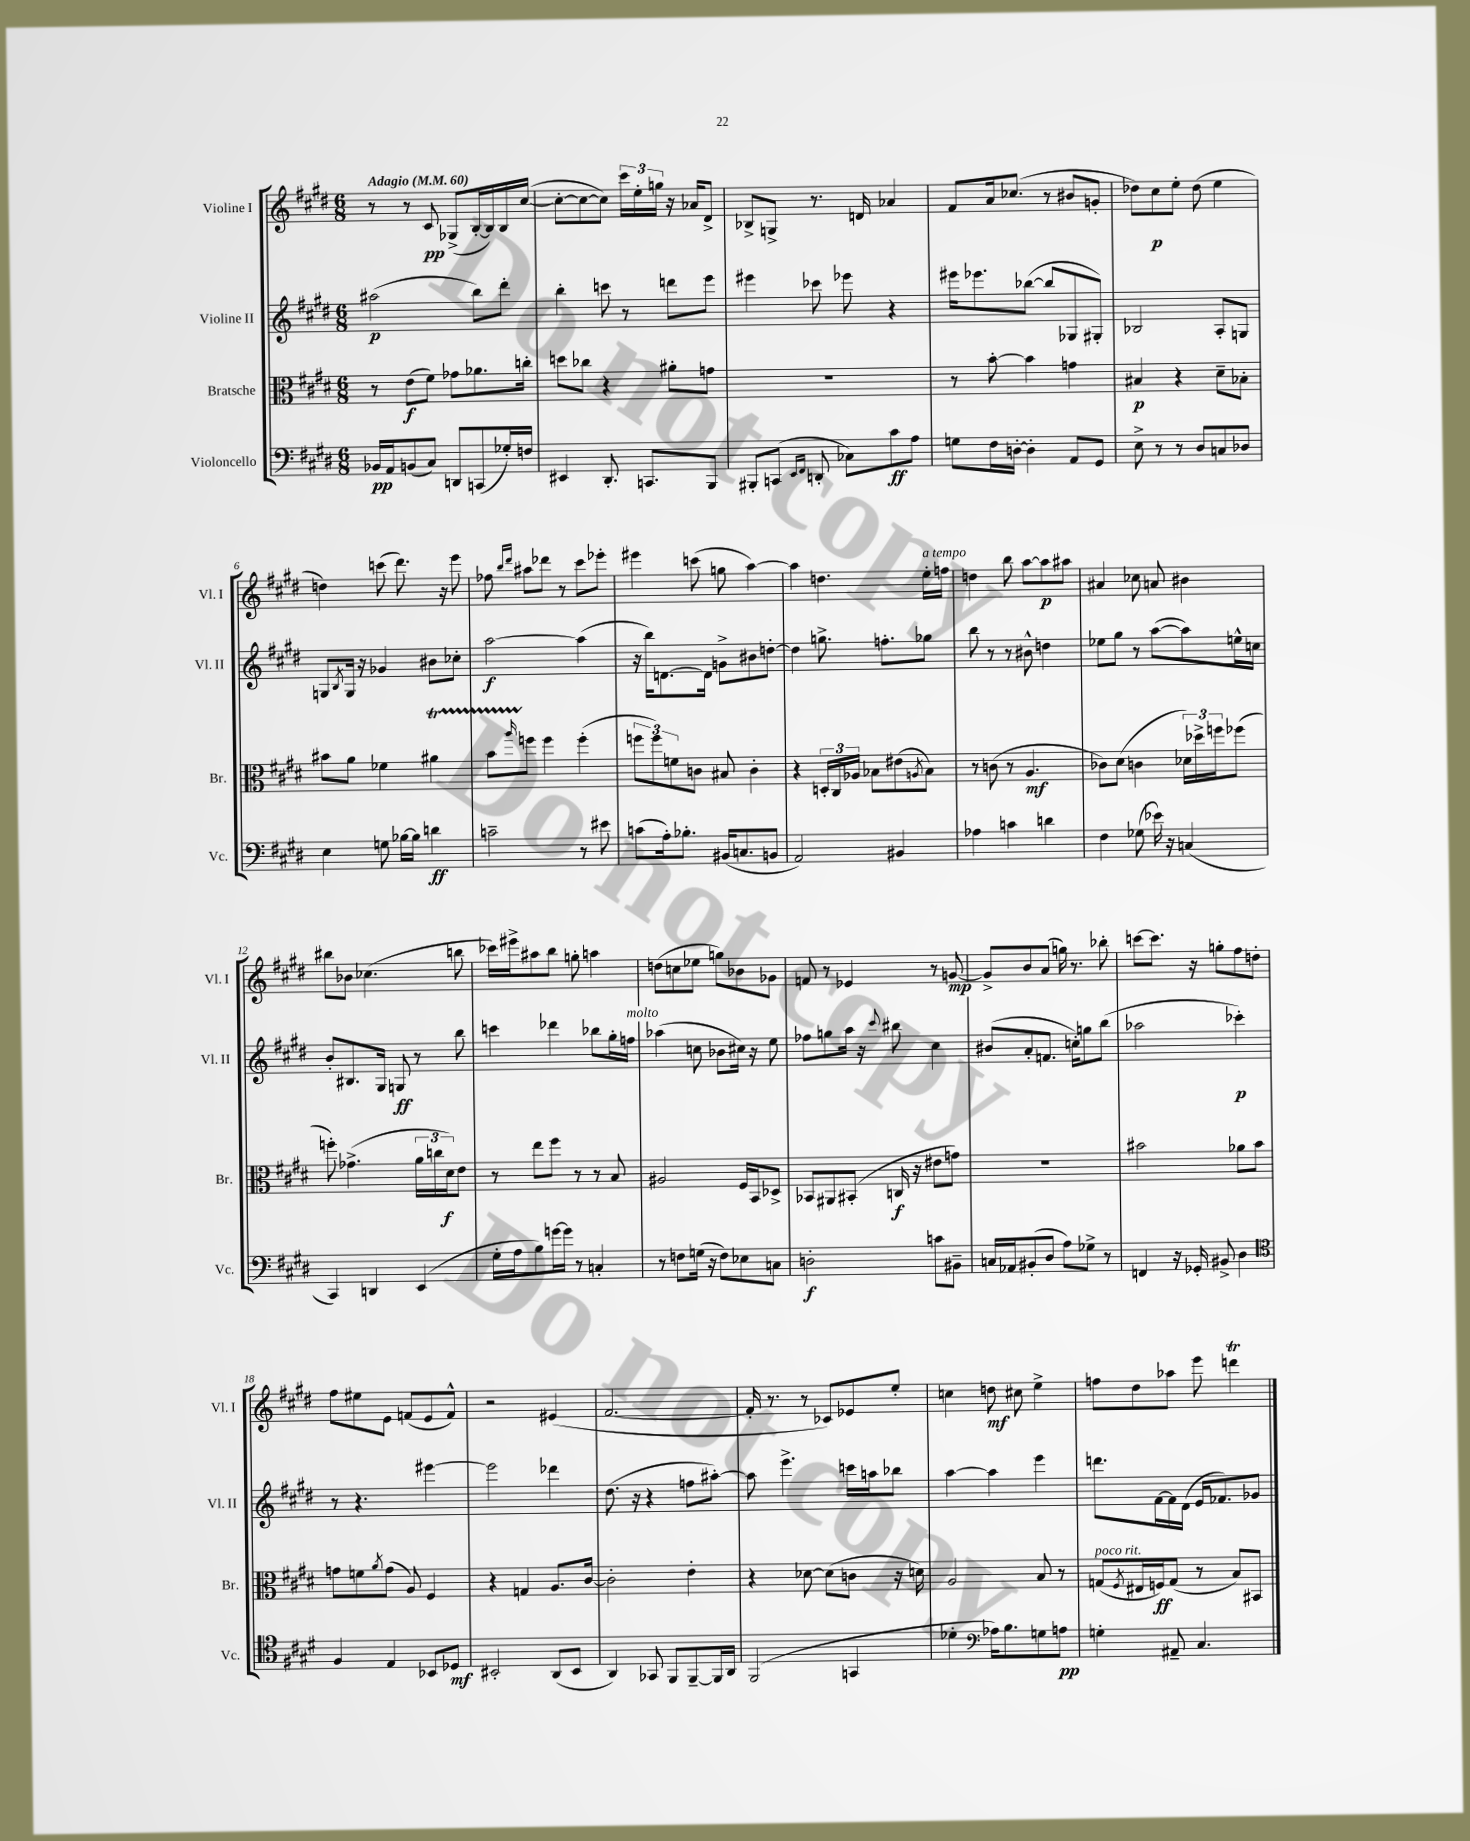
<<
\new StaffGroup <<
\new Staff = "s0" \with { instrumentName = "Violine I" shortInstrumentName = "Vl. I" } {
    \clef treble \key e \major \numericTimeSignature \time 6/8 \tempo "Adagio" 4 = 60
    r8 r8 cis'8\pp ges8->( b16~-. b16) b16 cis''16~( |
    cis''8~-. cis''8~ cis''8) \tuplet 3/2 { cis'''16 e''16-. g''16 } r16 aes'16 dis'8-> |
    bes8-> g8-> r8. d'16 aes'4 |
    fis'8 a'16 ces''8.( r8 bis'8 g'8-. |
    des''8) cis''8\p e''8-. des''8( e''4 |
    d''4) c'''8( dis'''8.) r16 e'''8 |
    fes''8 \grace { b''16 dis'''16 } ais''8 des'''8 r8 cis'''8 ees'''8-. |
    eis'''4 c'''8( g''8 a''4~) |
    a''4 d''4. e''16-.^\markup { \italic "a tempo" } f''16 |
    d''4 b''8 a''8~ a''8\p ais''8 |
    ais'4 ces''8 a'8 bis'4 |
    bis''8 bes'8 ces''4.( b''8 |
    ces'''16) eis'''16-> ais''8 b''8 g''8-. a''4 |
    d''8( c''8 ees''8 g''8) bes'8 ges'8 |
    f'8 r8 ees'4 r8 g'8~\mp |
    g'8-> b'8 a'8( g''16) r8. bes''8-. |
    c'''8~ c'''8. r16 g''8-. fis''8 d''8-. |
    fis''8 eis''8 e'8 f'8( e'8 f'8-^) |
    r2 eis'4( |
    fis'2.~ |
    fis'16-. r8. r8 ces'8) ees'8 e''8-. |
    c''4 d''8\mf cis''8 e''4-> |
    f''8 dis''8 aes''8 e'''8 d'''4\trill \bar "|." |
}
\new Staff = "s1" \with { instrumentName = "Violine II" shortInstrumentName = "Vl. II" } {
    \clef treble \key e \major \numericTimeSignature \time 6/8
    ais''2\p( b''8) dis'''8-. |
    b''4-. c'''8 r8 d'''8 e'''8 |
    eis'''4 ces'''8 ees'''8 r4 |
    eis'''16 ees'''8. bes''8~( bes''8 ges8 gis8-.) |
    bes2 a8-. g8 |
    g8 \acciaccatura { b8 } g16 r16 ges'4 bis'8 ces''8-. |
    a''2~\f a''4( |
    r16 b''16) d'8.~ d'16 g'8-> bis'8 d''8~-. |
    d''4 g''8.-> f''8.-. ges''8 |
    b''8 r8 r8 bis'8-^ d''4 |
    ees''8 gis''8 r8 a''8~( a''8) e''16-^ c''16 |
    b'8-. bis8. gis16 g8\ff r8 b''8 |
    c'''4 des'''4 bes''8 gis''16-. f''16^\markup { \italic "molto" } |
    aes''4( c''8 bes'8 cis''16) r16 e''8 |
    fes''8 g''8 a''16 r16 \appoggiatura { cis'''8 } bis''8 cis''4 |
    bis'8( a'8-. f'8. c''16-.) g''8 b''8( |
    aes''2 ces'''4-.\p) |
    r8 r4. eis'''4~ |
    eis'''2 des'''4 |
    dis''8.( r16 r4 f''8 ais''8~-.) |
    ais''8 e'''4.-> c'''16 a''16 bes''8 |
    a''4~ a''4 e'''4 |
    d'''8. fis'16~ fis'16 dis'16( e'16 fes'8.) ges'8 \bar "|." |
}
\new Staff = "s2" \with { instrumentName = "Bratsche" shortInstrumentName = "Br." } {
    \clef alto \key e \major \numericTimeSignature \time 6/8
    r8 e'8\f( fis'8) ges'8 aes'8. c''16-. |
    d''8 ces''8 r4 ais'8-. g'8 |
    R2. |
    r8 b'8~-. b'4 g'4 |
    bis4\p r4 dis'8-- bes8-. |
    bis'8 a'8 fes'4 ais'4\startTrillSpan |
    b'8 \grace { a''16 } f''8\stopTrillSpan f''4 f''4-.( |
    \tuplet 3/2 { f''8 f''8) f'8 } c'8 bis8 c'4-. |
    r4 \tuplet 3/2 { d16-. cis16 aes16 } bes8 eis'8( \acciaccatura { a8 } bes8) |
    r8 c'8( r8 a4.\mf |
    ces'8) dis'8( c'4 \tuplet 3/2 { des'16) des''16-> f''16 } fes''8( |
    f''8-.) ges'4.->( \tuplet 3/2 { a'16 c''16 dis'16\f) } e'8 |
    r8 e''8 fis''8 r8 r8 b8 |
    ais2 fis16 b,16 des8-> |
    bes,8 ais,8 bis,8-.( c16\f r16 eis'8 g'8) |
    R2. |
    bis'2 aes'8 bis'8 |
    g'8 f'8 \acciaccatura { a'8 } g'8( a8) fis4 |
    r4 g4 a8. cis'16~ |
    cis'2-. e'4-. |
    r4 des'8~ des'8( c'8 r16 d'16) |
    a2 b8 r8 |
    g8^\markup { \italic "poco rit." }( \acciaccatura { fis8 } eis16 f16\ff) g8( r8 b8) bis,8 \bar "|." |
}
\new Staff = "s3" \with { instrumentName = "Violoncello" shortInstrumentName = "Vc." } {
    \clef bass \key e \major \numericTimeSignature \time 6/8
    bes,16\pp a,16 b,8( cis8) d,8 c,8( ges16-.) f16 |
    eis,4 dis,8.-. c,8. b,,8 |
    bis,,8-. c,8( \grace { e,16 fis,16 } d,8-. ces8) cis'8\ff a8 |
    g8 fis16 d16~-. d4-. a,8 gis,8 |
    e8-> r8 r8 dis8 c8 des8 |
    e4 g8 bes16~ bes16 d'4\ff |
    c'2-- r8 eis'8 |
    c'8( a16-.) bes8.-. bis,16( c8. b,8 |
    a,2) bis,4 |
    aes4 c'4 d'4 |
    fis4 ges8( ees'16) r16 c4( |
    cis,4) d,4 e,4( |
    gis16-. a16 b8) g'16~ g'16 r8 c4-. |
    r8 f8 g16( r16 f8) ees8 c8 |
    d2-.\f c'8 bis,8-- |
    c16 aes,16 bis,8-.( dis8 a8) ges8-> r8 |
    f,4 r16 ges,16-. bis,8-> dis4 |
    \clef tenor fis4 e4 bes,8 des8\mf |
    bis,2-. a,8( bis,8 |
    a,4) ges,8 fis,8 fis,8~-- fis,16 a,16 |
    fis,2( g,4 |
    des'4-. \clef bass aes16) b8. g8 a8\pp |
    g4-. ais,8-- cis4. \bar "|." |
}
>>
>>
